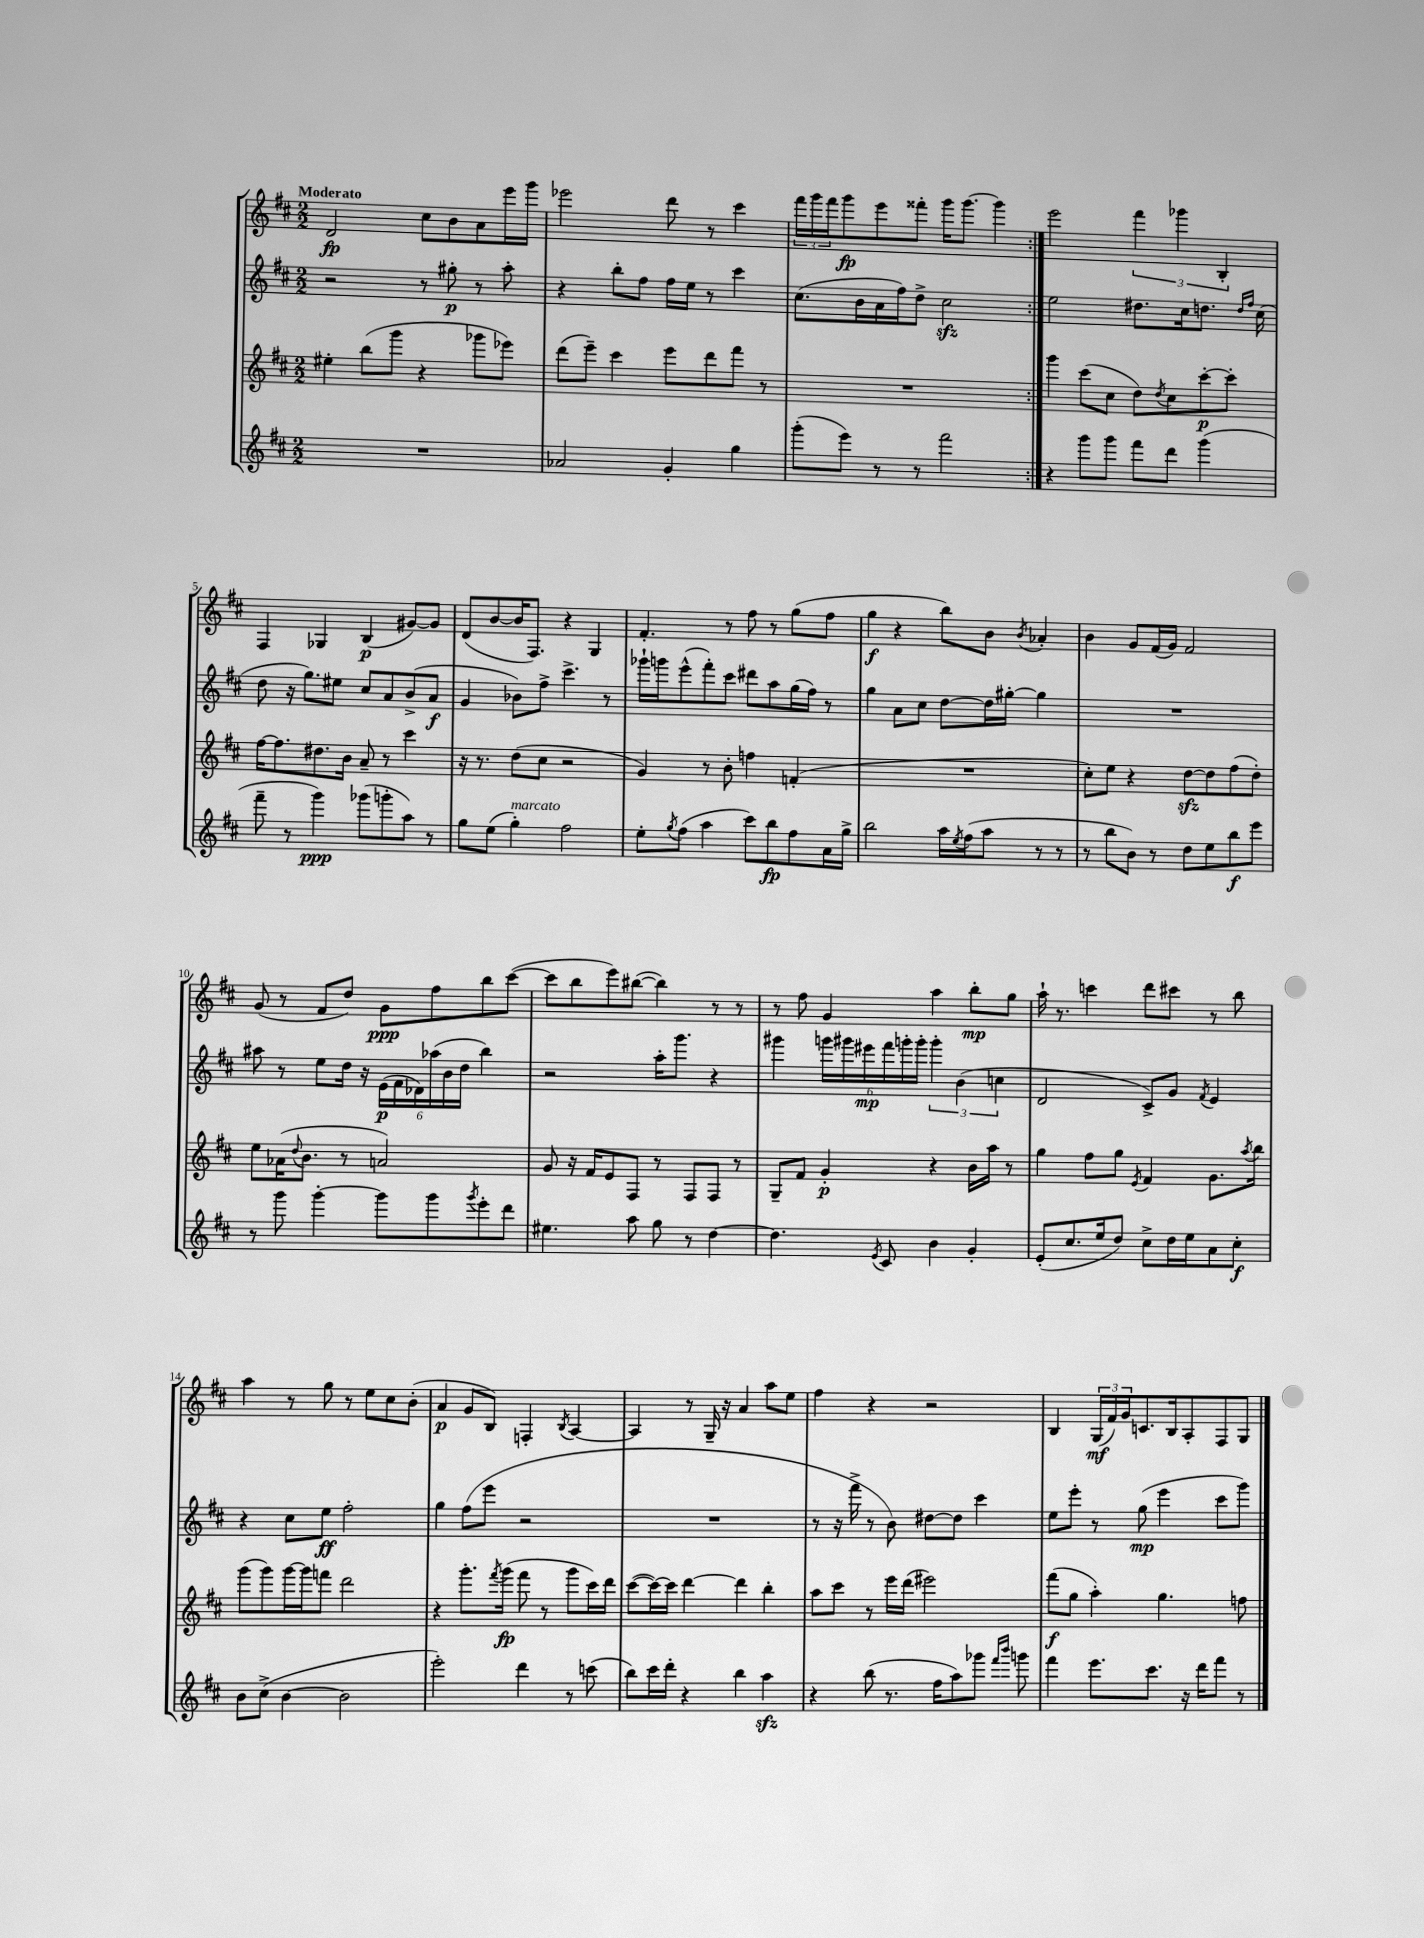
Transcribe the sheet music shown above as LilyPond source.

<<
\new StaffGroup <<
\new Staff = "s0" {
    \clef treble \key d \major \numericTimeSignature \time 2/2 \tempo "Moderato"
    \repeat volta 2 { d'2\fp cis''8 b'8 a'8 e'''16 g'''16 |
    ees'''2 d'''8 r8 cis'''4 |
    \tuplet 3/2 { fis'''16 g'''16 fis'''16 } g'''8\fp e'''8 fisis'''8-. g'''16 g'''8.~ g'''4 | }
    e'''2 \tuplet 3/2 { fis'''4 ges'''4 b4-. } |
    fis4 ges4 b4\p( gis'8~) gis'8 |
    d'8( b'8~ b'16 fis8.) r4 g4 |
    fis'4.-. r8 fis''8 r8 g''8( fis''8 |
    g''4\f r4 b''8) b'8 \acciaccatura { b'8 } aes'4-. |
    b'4 g'8 fis'16( g'16) fis'2 |
    g'8( r8 fis'8 d''8) g'8\ppp fis''8 b''8 cis'''8~( |
    cis'''8 b''8 e'''8) bis''8~( bis''4) r8 r8 |
    r8 fis''8 g'4 a''4 b''8-.\mp g''8 |
    a''16-! r8. c'''4 d'''8 cis'''8 r8 b''8 |
    a''4 r8 g''8 r8 e''8 cis''8 b'8-.( |
    a'4\p g'8 b8) f4-. \acciaccatura { b8 } a4~ |
    a4 r8 g16-- r16 a'4 a''8 e''8 |
    fis''4 r4 r2 |
    b4 \tuplet 3/2 { g16\mf( fis'16) g'16 } c'8. b16 a8-. fis8 g8 \bar "|." |
}
\new Staff = "s1" {
    \clef treble \key d \major \numericTimeSignature \time 2/2
    \repeat volta 2 { r2 r8 gis''8-.\p r8 a''8-. |
    r4 b''8-. fis''8 fis''16 e''16 r8 cis'''4 |
    cis''8.( b'16 a'16 fis''16) d''8-> cis''2\sfz | }
    e''2 dis''8. cis''16 d''8. \grace { d''16 fis''16 } cis''16( |
    d''8 r16 g''8.) eis''8 cis''8 a'8 b'8->( a'8\f |
    g'4 bes'8) fis''8-> cis'''4.-> r8 |
    ges'''16-! g'''16 e'''8-^( fis'''8-.) cis'''8 dis'''8 a''8 g''16( fis''16) r8 |
    g''4 a'8 cis''8 d''8~ d''16 gis''16~-. gis''4 |
    R1 |
    ais''8 r8 e''8 d''16 r16 \tuplet 6/4 { e'16\p( fis'16 des'16) aes''16( b'16 d''16 } b''4) |
    r2 a''16-. g'''8. r4 |
    gis'''4 \tuplet 6/4 { g'''16 gis'''16 eis'''16\mp fis'''16 g'''16-. g'''16-. } \tuplet 3/2 { g'''4-. b'4( c''4 } |
    d'2 cis'8->) g'8 \acciaccatura { fis'8 } e'4 |
    r4 cis''8 e''8\ff fis''2-. |
    g''4 fis''8( e'''8 r2 |
    R1 |
    r8 r16 fis'''16-> r8 b'8) dis''8~ dis''8 cis'''4 |
    e''8 e'''8-. r8 g''8\mp( e'''4 cis'''8 g'''8) \bar "|." |
}
\new Staff = "s2" {
    \clef treble \key d \major \numericTimeSignature \time 2/2
    \repeat volta 2 { eis''4-. b''8( g'''8 r4 ges'''8 ees'''8) |
    d'''8( e'''8--) cis'''4 e'''8 d'''8 fis'''8 r8 |
    R1 | }
    g'''4 cis'''8( cis''8 d''8) \acciaccatura { d''8 } cis''8 cis'''8~-.\p cis'''8-. |
    fis''16~ fis''8. dis''8. b'16 a'8-- r8 cis'''4 |
    r16 r8. d''8( cis''8 r2 |
    g'4) r8 b'8-. f''4 f'4-.( |
    R1 |
    cis''8-.) e''8 r4 d''8~\sfz d''8 fis''8( d''8-.) |
    e''8 aes'16( \appoggiatura { d''8 } b'8. r8 a'2) |
    g'8 r16 fis'16 e'8 fis8 r8 fis8 fis8 r8 |
    g8-- fis'8 g'4-.\p r4 b'16 a''16 r8 |
    g''4 fis''8 g''8 \acciaccatura { e'8 } fis'4 g'8. \acciaccatura { a''8 } b''16 |
    g'''8( g'''8) g'''16~ g'''16 f'''8 d'''2 |
    r4 g'''8.-. \acciaccatura { fis'''8 } g'''16\fp( fis'''8 r8 g'''8 cis'''16) d'''16 |
    cis'''8~( cis'''16~) cis'''16 d'''4~ d'''4 b''4-. |
    a''8 cis'''8 r8 e'''16 d'''16( eis'''2) |
    fis'''8\f( g''8 a''4-.) g''4. f''8 \bar "|." |
}
\new Staff = "s3" {
    \clef treble \key d \major \numericTimeSignature \time 2/2
    \repeat volta 2 { R1 |
    aes'2 g'4-. g''4 |
    g'''8-.( e'''8) r8 r8 fis'''2 | }
    r4 g'''8 g'''8 fis'''8 d'''8 g'''4( |
    fis'''8-- r8 g'''4\ppp) ges'''8( g'''8-. a''8) r8 |
    g''8 e''8( g''4-.^\markup { \italic "marcato" }) fis''2 |
    e''8-. \acciaccatura { g''8 } fis''8( a''4 cis'''8) b''8\fp fis''8 a'16 g''16-> |
    b''2 a''16 \acciaccatura { e''8 } fis''16( a''8 r8 r8 |
    r8 b''8 b'8) r8 d''8 e''8 b''8\f e'''8 |
    r8 g'''8 g'''4~-. g'''8 g'''8 \acciaccatura { g'''8 } e'''8-. d'''8 |
    eis''4. a''8 g''8 r8 d''4~ |
    d''4. \acciaccatura { e'8 } cis'8 b'4 g'4-. |
    e'8-.( cis''8. e''16 d''8) cis''8-> d''16 e''16 a'8 cis''8-.\f |
    b'8 cis''8->( b'4~ b'2 |
    e'''2-.) d'''4 r8 c'''8( |
    b''8) cis'''16 d'''16-. r4 b''4 a''4\sfz |
    r4 b''8( r8. fis''16 a''8) ges'''8 \grace { fis'''16 b'''16 } g'''8 |
    fis'''4 e'''8. cis'''8. r16 d'''16 fis'''8 r8 \bar "|." |
}
>>
>>
